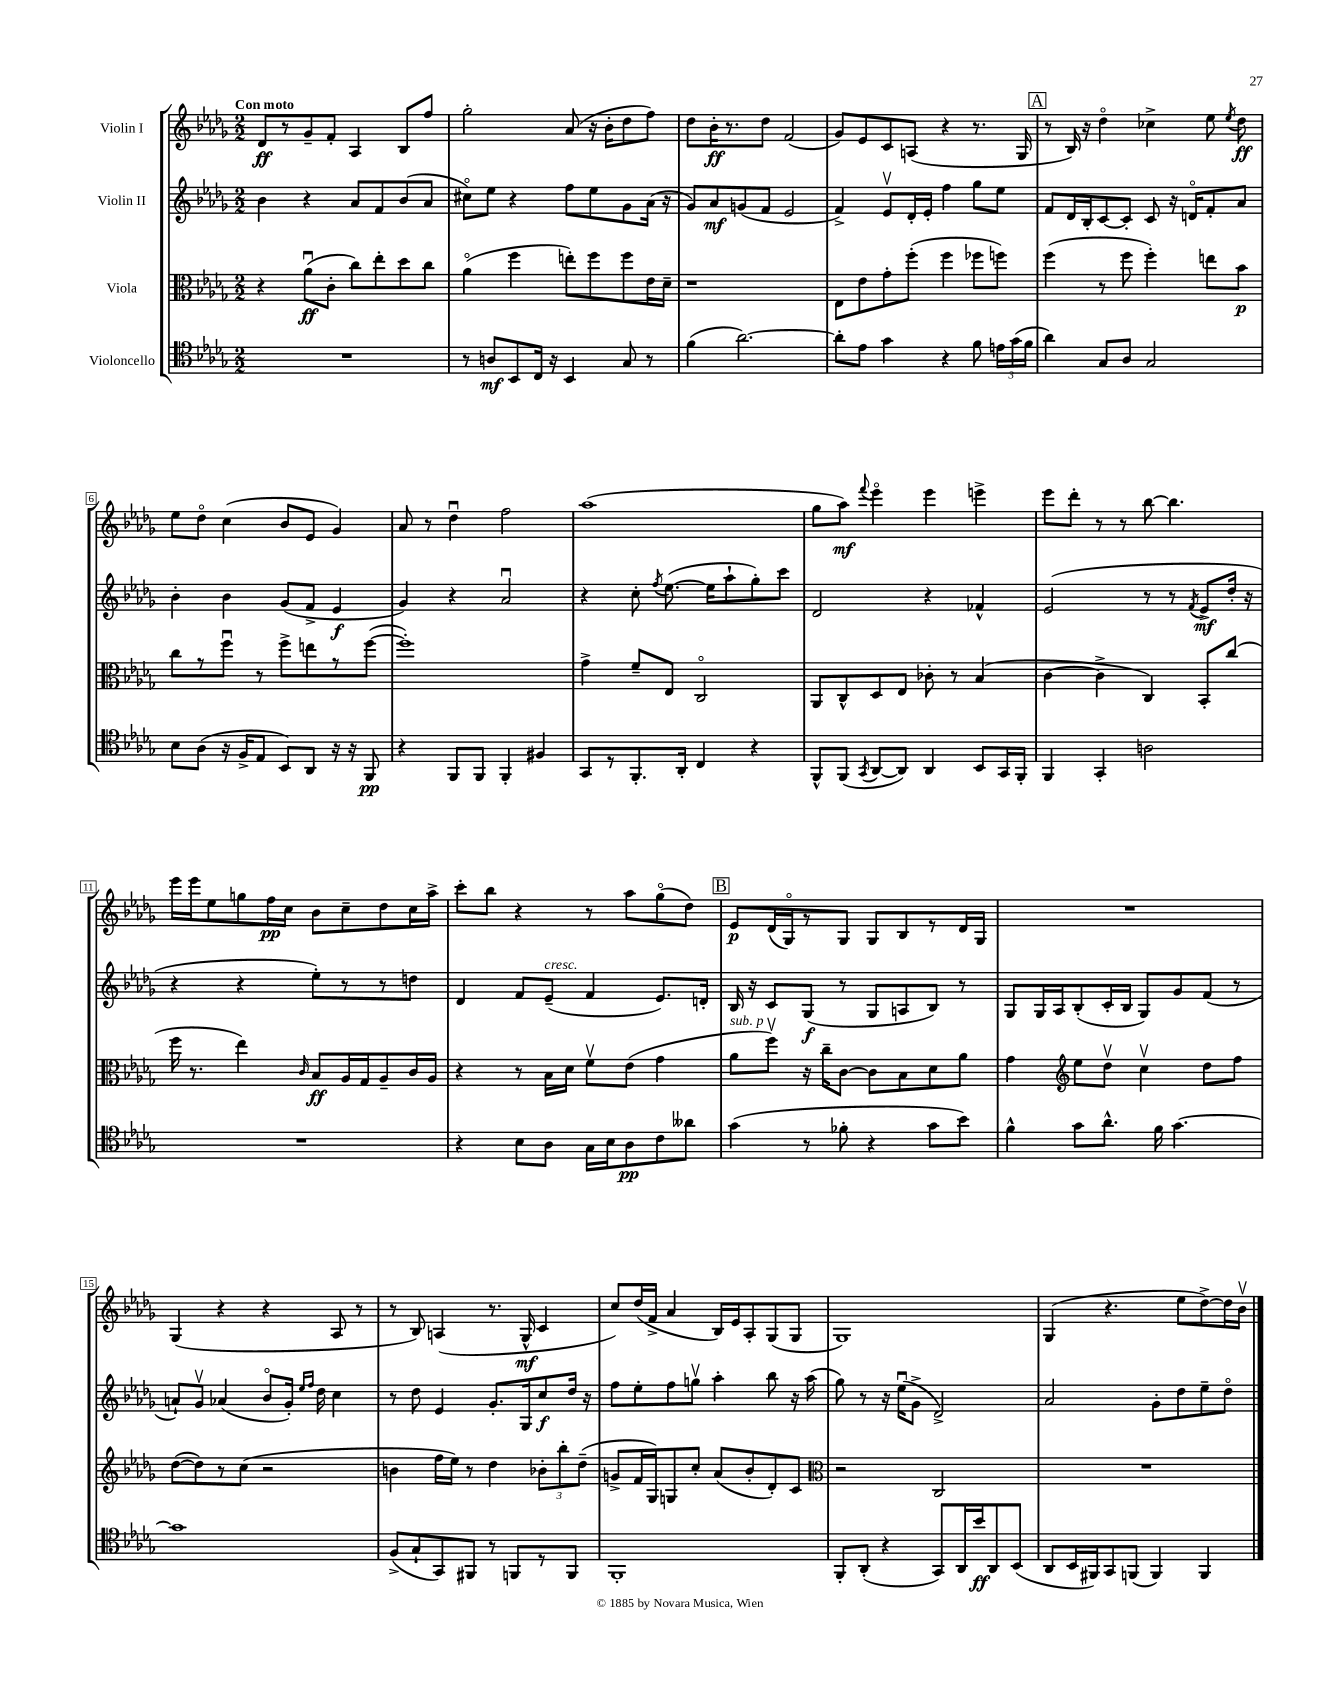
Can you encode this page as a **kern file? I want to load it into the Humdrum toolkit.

**kern	**dynam	**kern	**dynam	**kern	**dynam	**kern	**dynam
*part4	*part4	*part3	*part3	*part2	*part2	*part1	*part1
*staff4	*staff4	*staff3	*staff3	*staff2	*staff2	*staff1	*staff1
*I"Violoncello	*	*I"Viola	*	*I"Violin II	*	*I"Violin I	*
*clefC4	*	*clefC3	*	*clefG2	*	*clefG2	*
*k[b-e-a-d-g-]	*	*k[b-e-a-d-g-]	*	*k[b-e-a-d-g-]	*	*k[b-e-a-d-g-]	*
*M2/2	*	*M2/2	*	*M2/2	*	*M2/2	*
=1	=1	=1	=1	=1	=1	=1	=1
!	!	!	!	!	!	!LO:TX:a:B:t=Con moto	!
1r	.	4r	.	4b-\	.	8d-/L	ff
.	.	.	.	.	.	8r	.
.	.	(8a-u\L	ff	4r	.	8g-~/	.
.	.	8c'\J	.	.	.	8f'/J	.
.	.	8cc\L)	.	8a-/L	.	4A-/	.
.	.	8ee-'\	.	8f/	.	.	.
.	.	8dd-\	.	(8b-/	.	8B-/L	.
.	.	8cc\J	.	8a-/J	.	8ff/J	.
=2	=2	=2	=2	=2	=2	=2	=2
8r	.	(4a-\	.	8cc#X\L)	.	2gg-'\	.
8An/L	mf	.	.	8ee-\J	.	.	.
8BB-/	.	4ff\	.	4r	.	.	.
16C/Jk	.	.	.	.	.	.	.
16r	.	.	.	.	.	.	.
4BB-/	.	8een'\L)	.	8ff\L	.	(8a-/	.
.	.	8ff\	.	8ee-\	.	16r	.
.	.	.	.	.	.	16b-'\KL	.
8G-/	.	8ff\	.	8g-\	.	8dd-\	.
8r	.	16e-\L	.	(16a-\Jk	.	8ff\J)	.
.	.	16d-~\JJ	.	16r	.	.	.
=3	=3	=3	=3	=3	=3	=3	=3
(4f\	.	1r	.	8g-/L)	.	8dd-\L	.
.	.	.	.	8a-/	mf	16b-'\K	ff
.	.	.	.	.	.	8.r	.
[2.a-\)	.	.	.	(8gn/	.	.	.
.	.	.	.	8f/J	.	8dd-\J	.
.	.	.	.	2e-/	.	(2f/	.
=4	=4	=4	=4	=4	=4	=4	=4
8a-'\L]	.	8E-\L	.	4f^/)	.	8g-/L)	.
8e-\J	.	8e-\	.	.	.	8e-/	.
4g-\	.	8g-'\	.	8e-v/L	.	8c/	.
.	.	(8ff'\J	.	16d-'/L	.	(8An/J	.
.	.	.	.	16e-'/JJ	.	.	.
4r	.	4ff\	.	4ff\	.	4r	.
8f\	.	8ff-X\L	.	8gg-\L	.	8.r	.
24en\LL	.	8ffn\J)	.	8ee-\J	.	.	.
(24g-\	.	.	.	.	.	.	.
.	.	.	.	.	.	16G-/	.
24f\JJ	.	.	.	.	.	.	.
!!LO:REH:place=s1:t=A
=5	=5	=5	=5	=5	=5	=5	=5
4a-\)	.	(4ff\	.	8f/L	.	8r	.
.	.	.	.	16d-/L	.	16B-/)	.
.	.	.	.	16B-'/J	.	16r	.
8G-/L	.	8r	.	[8c/	.	4dd-\	.
8A-/J	.	8ff\	.	8c'/J]	.	.	.
2G-/	.	4ff'\)	.	8c/	.	4cc-X^\	.
.	.	.	.	16r	.	.	.
.	.	.	.	16dn/KL	.	.	.
.	.	8een\L	.	8f'/	.	8ee-\	.
.	.	.	.	.	.	8qee-/	.
.	.	8b-\J	p	8a-/J	.	8dd-\	ff
!!LO:LB:g=z
=6	=6	=6	=6	=6	=6	=6	=6
8B-\L	.	8cc\L	.	4b-'\	.	8ee-\L	.
(8A-\J	.	8r	.	.	.	8dd-\J	.
16r	.	8ffu\J	.	4b-\	.	(4cc\	.
16F^/KL	.	.	.	.	.	.	.
8E-/J	.	8r	.	.	.	.	.
8BB-/L)	.	8ff^\L	.	(8g-/L	.	8b-/L	.
8AA-/J	.	8een\	.	8f^/J	.	8e-/J	.
16r	.	8r	.	4e-/	f	4g-/)	.
16r	.	.	.	.	.	.	.
8FF/	pp	([8ff\J	.	.	.	.	.
=7	=7	=7	=7	=7	=7	=7	=7
4r	.	1ff'])	.	4g-/)	.	8a-/	.
.	.	.	.	.	.	8r	.
8FF/L	.	.	.	4r	.	4dd-u\	.
8FF/J	.	.	.	.	.	.	.
4FF'/	.	.	.	2a-u/	.	2ff\	.
4F#X/	.	.	.	.	.	.	.
=8	=8	=8	=8	=8	=8	=8	=8
8GG-/L	.	4g-^\	.	4r	.	(1aa-	.
8r	.	.	.	.	.	.	.
8.FF'/	.	8f~/L	.	8cc'\	.	.	.
.	.	.	.	8qff/	.	.	.
.	.	8E-/J	.	([8.ee-\	.	.	.
16AA-'/Jk	.	.	.	.	.	.	.
4C/	.	2C/	.	.	.	.	.
.	.	.	.	16ee-\KL]	.	.	.
.	.	.	.	8aa-`\	.	.	.
4r	.	.	.	8gg-'\)	.	.	.
.	.	.	.	8ccc\J	.	.	.
=9	=9	=9	=9	=9	=9	=9	=9
8FF^^/L	.	8AA-/L	.	2d-/	.	8gg-\L	.
(8FF/J	.	8C^^/	.	.	.	8aa-\J)	mf
8qGG-/	.	.	.	.	.	8qqfff/	.
[8AA-/L	.	8D-/	.	.	.	4eee-\	.
8AA-/J])	.	8E-/J	.	.	.	.	.
4AA-/	.	8c-X'\	.	4r	.	4eee-\	.
.	.	8r	.	.	.	.	.
8BB-/L	.	(4B-/	.	4f-X^^/	.	4eeen^\	.
16GG-/L	.	.	.	.	.	.	.
16FF'/JJ	.	.	.	.	.	.	.
=10	=10	=10	=10	=10	=10	=10	=10
4FF/	.	[4c\	.	(2e-/	.	8eee-\L	.
.	.	.	.	.	.	8ddd-'\J	.
4GG-'/	.	4c^\]	.	.	.	8r	.
.	.	.	.	.	.	8r	.
2An\	.	4C/)	.	8r	.	[8bb-\	.
.	.	.	.	8r	.	4.bb-\]	.
.	.	.	.	8qf/	.	.	.
.	.	8BB-'/L	.	8e-^/L	mf	.	.
.	.	(8cc/J	.	16dd-'/Jk	.	.	.
.	.	.	.	16r	.	.	.
!!LO:LB:g=z
=11	=11	=11	=11	=11	=11	=11	=11
1r	.	16ff\	.	4r	.	16eee-\LL	.
.	.	8.r	.	.	.	16eee-\J	.
.	.	.	.	.	.	8ee-\	.
.	.	4ee-\)	.	4r	.	8ggn\	.
.	.	.	.	.	.	16ff\L	pp
.	.	.	.	.	.	16cc\JJ	.
.	.	16qqc/	.	.	.	.	.
.	.	8B-/L	ff	8ee-'\L)	.	8b-\L	.
.	.	16A-/L	.	8r	.	8cc~\	.
.	.	16G-/J	.	.	.	.	.
.	.	8A-~/	.	8r	.	8dd-\	.
.	.	16c/L	.	8ddn\J	.	16cc\L	.
.	.	16A-/JJ	.	.	.	16aa-^\JJ	.
=12	=12	=12	=12	=12	=12	=12	=12
4r	.	4r	.	4d-/	.	8ccc'\L	.
.	.	.	.	.	.	8bb-\J	.
8B-\L	.	8r	.	8f/L	.	4r	.
!	!	!	!	!LO:TX:a:i:t=cresc.	!	!	!
8A-\J	.	16B-\LL	.	(8e-~/J	.	.	.
.	.	16d-\JJ	.	.	.	.	.
16G-\LL	.	8fv\L	.	4f/	.	8r	.
16B-\J	.	.	.	.	.	.	.
8A-\	pp	(8e-\J	.	.	.	8aa-\L	.
8c\	.	4g-\	.	8.e-/L)	.	(8gg-\	.
8a--X\J	.	.	.	.	.	8dd-\J)	.
.	.	.	.	16dn'/Jk	.	.	.
!!LO:REH:place=s1:t=B
=13	=13	=13	=13	=13	=13	=13	=13
!	!	!LO:TX:a:i:t=sub. p	!	!	!	!	!
(4g-\	.	8a-\L	.	16B-/	.	8e-/L	p
.	.	.	.	16r	.	.	.
.	.	8ffv\J)	.	8c/L	.	(16d-/L	.
.	.	.	.	.	.	16G-/J)	.
8r	.	16r	.	(8G-/J	f	8r	.
.	.	16cc~\KL	.	.	.	.	.
8f-X'\	.	[8c\J	.	8r	.	8G-/J	.
4r	.	8c\L]	.	8G-/L	.	8G-/L	.
.	.	8B-\	.	8An/	.	8B-/	.
8g-\L	.	8d-\	.	8B-/J)	.	8r	.
8b-\J)	.	8a-\J	.	8r	.	16d-/L	.
.	.	.	.	.	.	16G-/JJ	.
=14	=14	=14	=14	=14	=14	=14	=14
4f^^\	.	4g-\	.	8G-/L	.	1r	.
.	.	.	.	16G-/L	.	.	.
.	.	.	.	16A-/J	.	.	.
*	*	*clefG2	*	*	*	*	*
8g-\L	.	8ee-\L	.	(8B-'/	.	.	.
8.a-^^\J	.	8dd-v\J	.	16c'/L	.	.	.
.	.	.	.	16B-/JJ	.	.	.
.	.	4ccv\	.	8G-/L)	.	.	.
16f\	.	.	.	.	.	.	.
[4.g-\	.	.	.	8g-/	.	.	.
.	.	8dd-\L	.	(8f/J	.	.	.
.	.	8ff\J	.	8r	.	.	.
!!LO:LB:g=z
=15	=15	=15	=15	=15	=15	=15	=15
1g-]	.	([8dd-\L	.	8an`/L)	.	(4G-/	.
.	.	8dd-\])	.	8g-v/J	.	.	.
.	.	8r	.	(4a-X/	.	4r	.
.	.	(8cc\J	.	.	.	.	.
.	.	2r	.	8b-/L	.	4r	.
.	.	.	.	16g-'/Jk)	.	.	.
.	.	.	.	16qqee-/LL	.	.	.
.	.	.	.	16qqff/JJ	.	.	.
.	.	.	.	16dd-\	.	.	.
.	.	.	.	4cc\	.	8A-/	.
.	.	.	.	.	.	8r	.
=16	=16	=16	=16	=16	=16	=16	=16
(8F^/L	.	4bn\	.	8r	.	8r	.
8G-`/	.	.	.	8dd-\	.	8B-/)	.
8GG-/)	.	16ff\LL	.	4e-/	.	(4An/	.
.	.	16ee-\JJ)	.	.	.	.	.
8FF#X/J	.	8r	.	.	.	.	.
8r	.	4dd-\	.	8.g-'/L	.	8.r	.
8FFn/L	.	.	.	.	.	.	.
.	.	.	.	16G-/k	.	16G-^^/	mf
8r	.	12b-X'\L	.	8cc/	f	4c/	.
.	.	12bb-'\	.	.	.	.	.
8FF/J	.	.	.	16dd-/Jk	.	.	.
.	.	(12dd-~\J	.	.	.	.	.
.	.	.	.	16r	.	.	.
=17	=17	=17	=17	=17	=17	=17	=17
1FF'	.	8gn^/L	.	8ff\L	.	8cc/L)	.
.	.	16f/L	.	8ee-'\	.	(16dd-/L	.
.	.	16G-/J)	.	.	.	16f^/JJ	.
.	.	8Gn/	.	8ff\	.	4a-/	.
.	.	8cc'/J	.	8ggnv\J	.	.	.
.	.	(8a-/L	.	4aa-'\	.	16B-/LL)	.
.	.	.	.	.	.	16e-/J	.
.	.	8b-'/	.	.	.	8A-'/	.
.	.	8d-'/)	.	8bb-\	.	(8G-/	.
.	.	8c/J	.	16r	.	8G-/J	.
.	.	.	.	(16aa-\	.	.	.
=18	=18	=18	=18	=18	=18	=18	=18
*	*	*clefC3	*	*	*	*	*
8FF'/L	.	2r	.	8gg-\)	.	1G-)	.
(8AA-'/J	.	.	.	8r	.	.	.
4r	.	.	.	16r	.	.	.
.	.	.	.	(16ee-u\KL	.	.	.
.	.	.	.	8g-^\J	.	.	.
8GG-/L)	.	2C/	.	2d-^/)	.	.	.
16AA-/L	.	.	.	.	.	.	.
16b-/J	ff	.	.	.	.	.	.
8AA-/	.	.	.	.	.	.	.
(8BB-/J	.	.	.	.	.	.	.
=19	=19	=19	=19	=19	=19	=19	=19
8AA-/L	.	1r	.	2a-/	.	(4G-/	.
16BB-/L	.	.	.	.	.	.	.
16FF#X/J)	.	.	.	.	.	.	.
8GG-/	.	.	.	.	.	4.r	.
(8FFn/J	.	.	.	.	.	.	.
4FF/)	.	.	.	8g-'\L	.	.	.
.	.	.	.	8dd-\	.	8ee-\L	.
4FF/	.	.	.	8ee-~\	.	[8dd-^\)	.
.	.	.	.	8dd-\J	.	16dd-\L]	.
.	.	.	.	.	.	16b-v\JJ	.
==	==	==	==	==	==	==	==
*-	*-	*-	*-	*-	*-	*-	*-
